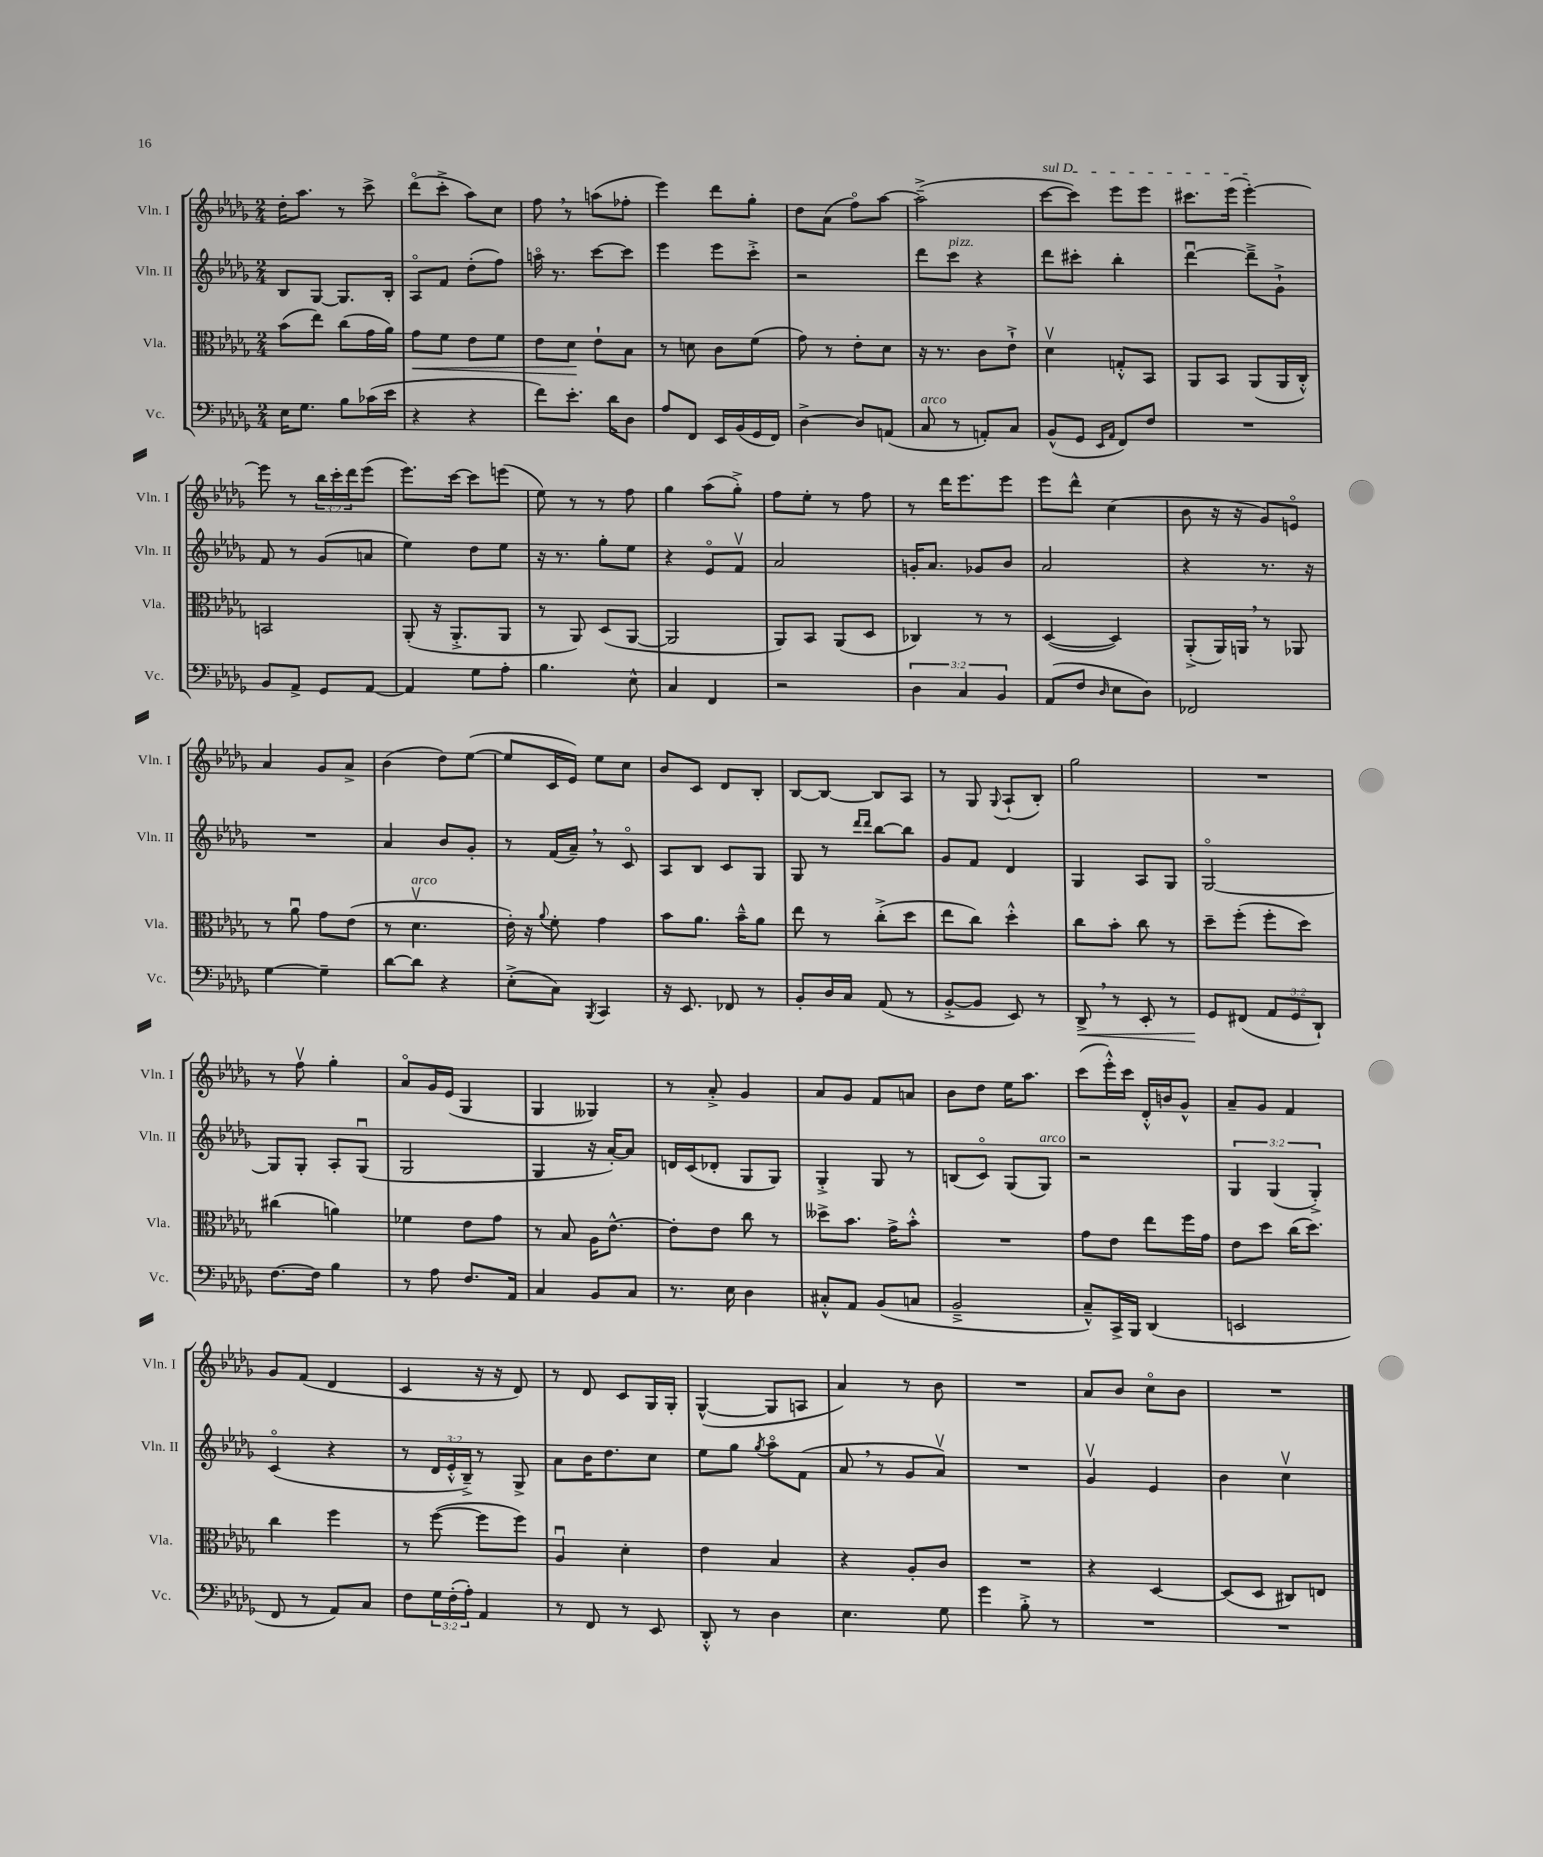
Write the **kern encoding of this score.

**kern	**dynam	**kern	**dynam	**kern	**kern
*part4	*part4	*part3	*part3	*part2	*part1
*staff4	*staff4	*staff3	*staff3	*staff2	*staff1
*I"Vc.	*	*I"Vla.	*	*I"Vln. II	*I"Vln. I
*I'Vc.	*	*I'Vla.	*	*I'Vln. II	*I'Vln. I
*clefF4	*	*clefC3	*	*clefG2	*clefG2
*k[b-e-a-d-g-]	*	*k[b-e-a-d-g-]	*	*k[b-e-a-d-g-]	*k[b-e-a-d-g-]
*M2/4	*	*M2/4	*	*M2/4	*M2/4
=113	=113	=113	=113	=113	=113
16E-\KL	.	(8b-\L	.	8B-/L	16dd-'\KL
8.G-\J	.	.	.	.	8.aa-\J
.	.	8ee-\J)	.	[8G-/J	.
8B-\L	.	(8cc\L	.	8.G-/L]	8r
(16c-X\L	.	16g-\L	.	.	8ccc^\
16e-\JJ	.	16a-\JJ)	.	16B-'/Jk	.
=114	=114	=114	=114	=114	=114
!	!	!	!LO:HP:b	!	!
4r	.	8g-\L	<	8A-/L	(8ddd-\L
.	.	8f\J	.	8f/J	8ccc'^\J
4r	.	8e-\L	.	(8dd-'\L	8aa-\L)
.	.	8f\J	.	8ff\J)	8cc\J
=115	=115	=115	=115	=115	=115
8f\L)	.	8e-\L	.	16aan\	8ff,\
.	.	.	.	8.r	.
8.e-'\J	.	8d-\J	.	.	8r
.	.	8e-`\L	[	[8ccc\L	(8aan\L
16d-\KL	.	.	.	.	.
8D-\J	.	8B-\J	.	8ccc\J]	8ff-X'\J
=116	=116	=116	=116	=116	=116
8A-/L	.	8r	.	4eee-\	4eee-\)
8FF/J	.	8dn\	.	.	.
16EE-/LL	.	8c\L	.	8eee-\L	8ddd-\L
(16BB-/	.	.	.	.	.
16GG-/	.	(8f\J	.	8ccc'^\J	8gg-'\J
16FF/JJ)	.	.	.	.	.
=117	=117	=117	=117	=117	=117
[4D-^\	.	8g-\)	.	2r	8dd-\L
.	.	8r	.	.	(8a-\J
8D-/L]	.	8e-'\L	.	.	8ff\L)
(8AAn/J	.	8d-\J	.	.	[8aa-\J
=118	=118	=118	=118	=118	=118
!LO:TX:a:i:t=arco	!	!	!	!	!
8C/	.	16r	.	8ddd-\L	(2aa-~^\]
.	.	8.r	.	.	.
!	!	!	!	!LO:TX:a:i:t=pizz.	!
8r	.	.	.	8ccc\J	.
8AAn'/L)	.	8c\L	.	4r	.
8C/J	.	8e-`^\J	.	.	.
=119	=119	=119	=119	=119	=119
!	!	!	!	!	!LO:TX:a:i:t=sul D
(8BB-^^/L	.	4d-v\	.	8ddd-\L	[8ccc\L
8GG-/J	.	.	.	8ccc#X'\J	8ccc\J])
16qqEE-/LL	.	.	.	.	.
16qqAA-/JJ	.	.	.	.	.
8FF/L)	.	8Gn'^^/L	.	4bb-'\	8eee-\L
8F/J	.	8BB-/J	.	.	8eee-\J
=120	=120	=120	=120	=120	=120
2r	.	8AA-/L	.	[4ddd-u\	8.ccc#X\L
.	.	8BB-/J	.	.	.
.	.	.	.	.	(16eee-\Jk
.	.	(8AA-/L	.	8ddd-~^\L]	[4eee-'\)
.	.	16AA-/L	.	8g-`^\J	.
.	.	16C'^^/JJ)	.	.	.
!!LO:LB:g=z
=121	=121	=121	=121	=121	=121
8BB-/L	.	2BBn/	.	8f/	8eee-\]
8AA-^/J	.	.	.	8r	8r
8GG-/L	.	.	.	(8g-/L	24bb-\LL
.	.	.	.	.	24ccc'\
.	.	.	.	.	24ddd-\J
[8AA-/J	.	.	.	8an/J	(8eee-\J
=122	=122	=122	=122	=122	=122
4AA-/]	.	(8AA-'/	.	4ee-\)	8.eee-\L)
.	.	16r	.	.	.
.	.	8.AA-'^/L	.	.	[16ccc\Jk
8G-\L	.	.	.	8dd-\L	8ccc\L]
8A-'\J	.	8AA-/J	.	8ee-\J	(8eeen\J
=123	=123	=123	=123	=123	=123
4.B-\	.	8r	.	16r	8ee-\)
.	.	.	.	8.r	.
.	.	8AA-/)	.	.	8r
.	.	(8D-/L	.	8gg-'\L	8r
8E-^^\	.	[8AA-/J	.	8ee-\J	8ff\
=124	=124	=124	=124	=124	=124
4C/	.	2AA-/]	.	4r	4gg-\
4FF/	.	.	.	8e-/L	(8aa-\L
.	.	.	.	8fv/J	8gg-'^\J)
=125	=125	=125	=125	=125	=125
2r	.	8AA-/L)	.	2a-/	8ff\L
.	.	8BB-/J	.	.	8ee-'\J
.	.	(8AA-/L	.	.	8r
.	.	8D-/J	.	.	8ff\
=126	=126	=126	=126	=126	=126
6D-\	.	4C-X/)	.	16gn'/KL	8r
.	.	.	.	8.a-/J	.
.	.	.	.	.	16ddd-\KL
6C/	.	.	.	.	.
.	.	.	.	.	8.eee-\
.	.	8r	.	8g-X/L	.
6BB-/	.	.	.	.	.
.	.	8r	.	8b-/J	8eee-\J
=127	=127	=127	=127	=127	=127
(8AA-/L	.	([4D-/	.	2a-/	8eee-\L
8F/J	.	.	.	.	8ddd-^^\J
16qqD-/	.	.	.	.	.
8E-\L	.	4D-/])	.	.	(4cc\
8D-\J)	.	.	.	.	.
=128	=128	=128	=128	=128	=128
2FF-X/	.	(8AA-'^/L	.	4r	8b-\
.	.	16AA-/L)	.	.	16r
.	.	16AAn,/JJ	.	.	16r
.	.	8r	.	8.r	8g-/L)
.	.	8AA-X/	.	.	8en/J
.	.	.	.	16r	.
!!LO:LB:g=z
=129	=129	=129	=129	=129	=129
[4G-\	.	8r	.	2r	4a-/
.	.	8a-u\	.	.	.
4G-~\]	.	8g-\L	.	.	8g-/L
.	.	(8e-\J	.	.	8a-^/J
=130	=130	=130	=130	=130	=130
[8d-\L	.	8r	.	4a-/	(4b-\
!	!	!LO:TX:a:i:t=arco	!	!	!
8d-\J]	.	4.d-v\	.	.	.
4r	.	.	.	8b-/L	8dd-\L)
.	.	.	.	8g-'/J	([8ee-\J
=131	=131	=131	=131	=131	=131
(8E-'^\L	.	16e-'\)	.	8r	8ee-/L]
.	.	16r	.	.	.
.	.	8qqa-/	.	.	.
8C\J)	.	8f'\	.	(16f/LL	16c/L
.	.	.	.	16a-~,/JJ)	16e-/JJ)
8qBBB-/	.	.	.	.	.
4CC/	.	4g-\	.	8r	8ee-\L
.	.	.	.	8c/	8cc\J
=132	=132	=132	=132	=132	=132
16r	.	8b-\L	.	8A-/L	8b-/L
8.EE-/	.	.	.	.	.
.	.	8.a-\J	.	8B-/J	8c/J
8FF-X/	.	.	.	8c/L	8d-/L
.	.	16b-~^^\KL	.	.	.
8r	.	8a-\J	.	8G-/J	8B-'/J
=133	=133	=133	=133	=133	=133
8BB-'/L	.	8ee-\	.	8G-/	[8B-/L
16D-/L	.	8r	.	8r	8B-/J_
16C/JJ	.	.	.	.	.
.	.	.	.	16qqddd-/LL	.
.	.	.	.	16qqddd-/JJ	.
(8AA-/	.	(8cc'^\L	.	[8bb-\L	8B-/L]
8r	.	8dd-\J	.	8bb-\J]	8A-/J
=134	=134	=134	=134	=134	=134
[8BB-'^/L	.	8ee-\L	.	8g-/L	8r
8BB-/J]	.	8cc\J)	.	8f/J	8G-/
.	.	.	.	.	8qqG-/
8EE-/)	.	4dd-'^^\	.	4d-/	(8A-`/L
8r	.	.	.	.	8B-'/J)
=135	=135	=135	=135	=135	=135
!	!LO:HP:b	!	!	!	!
8DD-^,/	<	8cc\L	.	4G-/	2gg-\
8r	.	8b-'\J	.	.	.
8EE-'/	.	8cc\	.	8A-/L	.
8r	.	8r	.	8G-/J	.
=136	=136	=136	=136	=136	=136
8GG-/L	.	8dd-~\L	.	[2G-/	2r
(8FF#X/J	[	(8ff'\J	.	.	.
12AA-/L	.	8ff'\L	.	.	.
12GG-/	.	.	.	.	.
.	.	8dd-\J)	.	.	.
12DD-`/J)	.	.	.	.	.
!!LO:LB:g=z
=137	=137	=137	=137	=137	=137
[8.F\L	.	(4cc#X\	.	8G-/L]	8r
.	.	.	.	8G-'/J	8ffv\
16F\Jk]	.	.	.	.	.
4B-\	.	4an\)	.	8A-'/L	4gg-'\
.	.	.	.	(8G-u/J	.
=138	=138	=138	=138	=138	=138
8r	.	4f-X\	.	2G-/	8a-/L
8A-\	.	.	.	.	16g-/L
.	.	.	.	.	(16e-/JJ
8.F/L	.	8e-\L	.	.	4G-/
.	.	8g-\J	.	.	.
16AA-/Jk	.	.	.	.	.
=139	=139	=139	=139	=139	=139
4C/	.	8r	.	4G-/	4G-/
.	.	8B-/	.	.	.
8BB-/L	.	16A-\KL	.	16r	4G--X/)
.	.	[8.e-^^\J	.	[16a-'/KL)	.
8C/J	.	.	.	8a-/J]	.
=140	=140	=140	=140	=140	=140
8.r	.	8e-'\L]	.	16dn/LL	8r
.	.	.	.	(16c/J	.
.	.	8e-\J	.	8d-X'/J	8a-'^/
16E-\	.	.	.	.	.
4D-\	.	8cc\	.	8G-/L	4g-/
.	.	8r	.	8G-/J)	.
=141	=141	=141	=141	=141	=141
8C#X'^^/L	.	8dd--X^\L	.	4G-'^/	8a-/L
8AA-/J	.	8.b-\J	.	.	8g-/J
(8BB-/L	.	.	.	8G-/	8f/L
.	.	16g-^\KL	.	.	.
8Cn/J	.	8b-'^^\J	.	8r	8an/J
=142	=142	=142	=142	=142	=142
2BB-~^/	.	2r	.	(8Bn/L	8b-\L
.	.	.	.	8c/J)	8dd-\J
.	.	.	.	(8G-/L	16ee-\KL
.	.	.	.	.	8.aa-\J
!	!	!	!	!LO:TX:a:i:t=arco	!
.	.	.	.	8G-/J)	.
=143	=143	=143	=143	=143	=143
8C~^^/L)	.	8g-\L	.	2r	(8ccc\L
16CC^/L	.	8e-\J	.	.	16eee-'^^\L)
16BBB-/JJ	.	.	.	.	16ccc\JJ
(4DD-/	.	8ee-\L	.	.	16d-'^^/LL
.	.	.	.	.	16bn/J
.	.	16ff\L	.	.	8g-^^/J
.	.	16g-\JJ	.	.	.
=144	=144	=144	=144	=144	=144
2EEn/	.	8e-\L	.	6G-/	8a-~/L
.	.	8dd-\J	.	.	8g-/J
.	.	.	.	(6G-/	.
.	.	(16cc\KL	.	.	4f/
.	.	8.dd-\J)	.	.	.
.	.	.	.	6G-'^/)	.
!!LO:LB:g=z
=145	=145	=145	=145	=145	=145
8FF/	.	4cc\	.	(4c/	8g-/L
8r	.	.	.	.	(8f/J
8AA-/L)	.	4ff\	.	4r	4d-/
8C/J	.	.	.	.	.
=146	=146	=146	=146	=146	=146
8F\L	.	8r	.	8r	4c/
24G-\L	.	([8ff\	.	24d-/LL	.
(24F'\	.	.	.	24e-'^^/	.
24A-'\JJ)	.	.	.	24B-~^/JJ)	.
4AA-/	.	8ff\L]	.	8r	16r
.	.	.	.	.	16r
.	.	8ff\J)	.	8G-^/	8d-/)
=147	=147	=147	=147	=147	=147
8r	.	4A-u/	.	8a-\L	8r
8FF/	.	.	.	16b-\K	8d-/
.	.	.	.	8.dd-\	.
8r	.	4d-'\	.	.	8c/L
8EE-/	.	.	.	8cc\J	16G-/L
.	.	.	.	.	16G-'/JJ
=148	=148	=148	=148	=148	=148
8DD-'^^/	.	4e-\	.	8ee-\L	([4G-^^/
8r	.	.	.	8gg-\J	.
.	.	.	.	8qgg-/	.
4D-\	.	4B-/	.	8aa-\L	8G-/L]
.	.	.	.	(8f\J	8An/J
=149	=149	=149	=149	=149	=149
4.E-\	.	4r	.	8a-,/	4a-/)
.	.	.	.	8r	.
.	.	8A-'/L	.	8g-/L	8r
8G-\	.	8c/J	.	8a-v/J)	8b-\
=150	=150	=150	=150	=150	=150
4g-\	.	2r	.	2r	2r
8B-'^\	.	.	.	.	.
8r	.	.	.	.	.
=151	=151	=151	=151	=151	=151
2r	.	4r	.	4g-v/	8a-/L
.	.	.	.	.	8b-/J
.	.	[4D-/	.	4e-/	8cc\L
.	.	.	.	.	8b-\J
=152	=152	=152	=152	=152	=152
2r	.	(8D-/L]	.	4b-\	2r
.	.	8D-/J	.	.	.
.	.	8C#X/L)	.	4ccv\	.
.	.	8En/J	.	.	.
==	==	==	==	==	==
*-	*-	*-	*-	*-	*-
